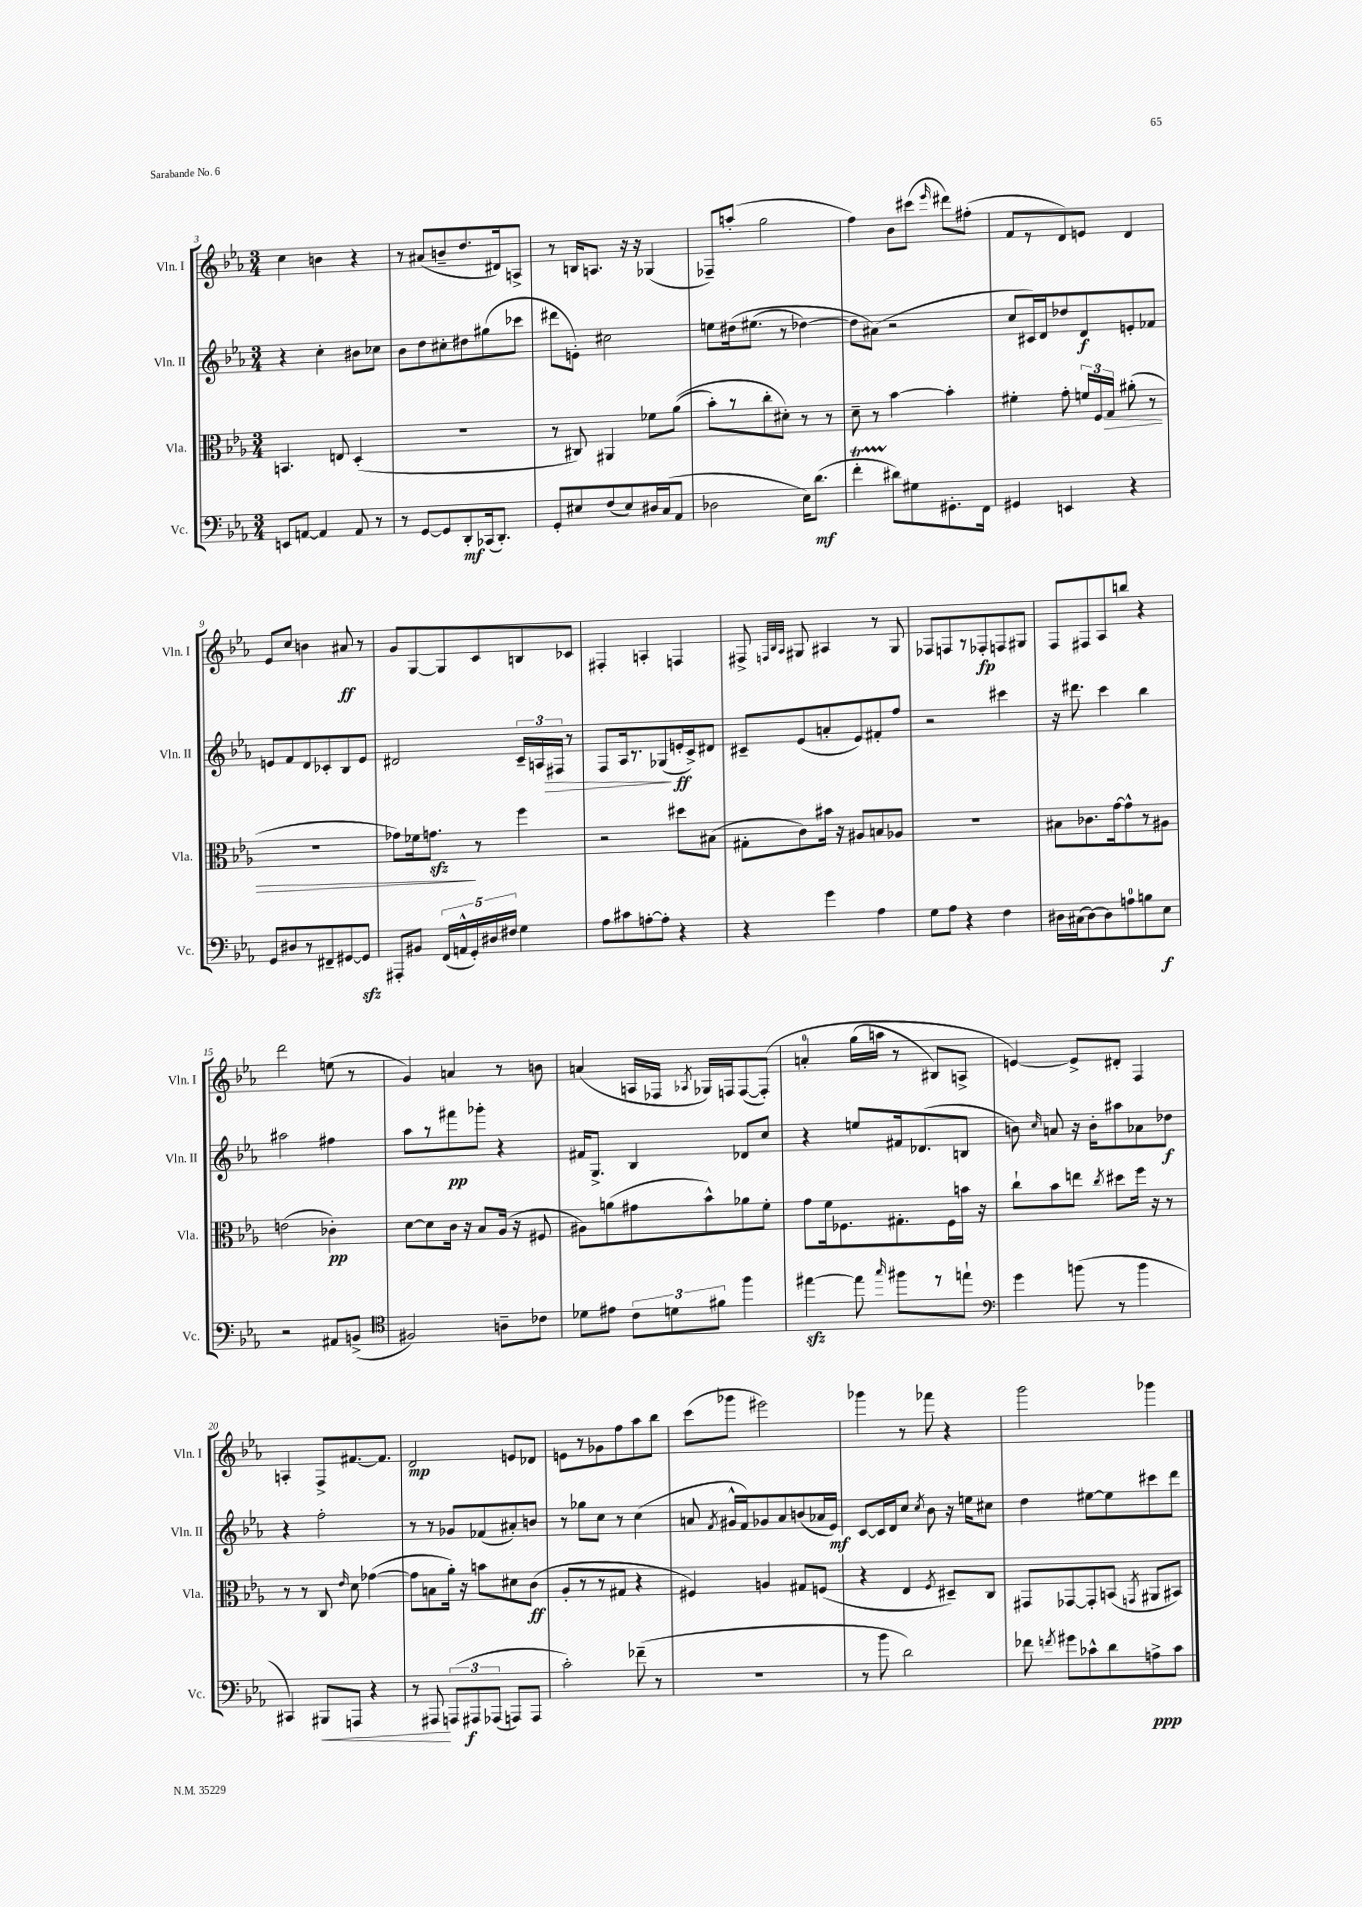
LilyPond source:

<<
\new StaffGroup <<
\new Staff = "s0" \with { instrumentName = "Vln. I" shortInstrumentName = "Vln. I" } {
    \clef treble \key ees \major \numericTimeSignature \time 3/4
    \autoBeamOff c''4 b'4 r4 |
    r8 ais'8[( b'8-- d''8. dis'16) a8]-> |
    r8 b16[ a8.] r16 r16 ges4( |
    fes8[--) a''8]-.( g''2 |
    f''4) bes'8[ cis'''8]( \grace { ees'''16 } dis'''8[) fis''8]-.( |
    f'8[ r8 d'8) e'8] d'4 |
    ees'8[ c''8] b'4 ais'8\ff r8 |
    g'8[ g8~ g8 c'8 b8 ces'8] |
    fis4-. a4-. f4 |
    fis8-> \grace { f32[ bes32 aes32] } gis8 ais4 r8 gis8 |
    fes8[ f8 r8 fes8-.\fp f8 gis8] |
    f8[ fis8 aes8 b''8] r4 |
    d'''2 e''8( r8 |
    g'4) a'4 r8 b'8 |
    a'4( a16[ fes16] \acciaccatura { aes8 } ges16[) f16 f8~( f8]-.)\( |
    a'4-0-. g''16[( a''16] r8 bis8[) a8]-> |
    e'4~\) e'8[-> dis'8]-. f4 |
    a4-. f8[-> fis'8.~ fis'8.] |
    d'2\mp e'8[ des'8] |
    e'8[ r8 ges'8 f''8 aes''8 bes''8] |
    c'''8[( ges'''8] eis'''2) |
    ges'''4 r8 fes'''8 r4 |
    g'''2 ges'''4 \bar "|." |
}
\new Staff = "s1" \with { instrumentName = "Vln. II" shortInstrumentName = "Vln. II" } {
    \clef treble \key ees \major \numericTimeSignature \time 3/4
    \autoBeamOff r4 c''4-. bis'8[ ces''8] |
    bes'8[ d''8 cis''8-. dis''8 gis''8( ces'''8] |
    dis'''8[ e'8]-.) cis''2 |
    e''8[ dis''16\( eis''8.]( r8 des''4~) |
    des''8[ ais'8](\) r2 |
    c''8[ cis'16) d'16 des''8 d'8\f e'8-. fes'8] |
    e'8[ f'8 d'8 ces'8-. bes8 e'8] |
    dis'2 \tuplet 3/2 { c'16[-- a16 fis16]\> } r8 |
    f8[ aes16 r8. ges8\!( e'16-.\ff c'16->) dis'8] |
    cis'8[-- ees'8( a'8-. ees'8) fis'8-. f''8] |
    r2 cis'''4 |
    r16 dis'''8. c'''4 bes''4 |
    ais''2 fis''4 |
    aes''8[ r8 fis'''8\pp ges'''8]-. r4 |
    fis'16[ g8.]-> bes4 des'8[ c''8] |
    r4 e''8[ fis'16 des'8.( b8] |
    b'8) \grace { c''16 } a'8 r16 b'16[-. ais''8 aes'8 des''8]\f |
    r4 f''2-. |
    r8 r8 ges'8[ fes'8( ais'8-.) b'8] |
    r8 ges''8[ c''8] r8 c''4( |
    a'8 \acciaccatura { f'8 } gis'16[-^ f'16) ges'8 a'8 b'8( aes'16 ees'16]\mf) |
    c'8[~ c'16 d'16 c''8] \acciaccatura { c''8 } bes'8 r16 e''16[ cis''8] |
    d''4 eis''8[~ eis''8 cis'''8 d'''8] \bar "|." |
}
\new Staff = "s2" \with { instrumentName = "Vla." shortInstrumentName = "Vla." } {
    \clef alto \key ees \major \numericTimeSignature \time 3/4
    \autoBeamOff b,4. e8 d4-.( |
    R2. |
    r8 cis8) ais,4 fes'8[ aes'8](\( |
    bes'8[-.) r8 c''8-. dis'8]-.\) r8 r8 |
    d'8-- r8 bes'4~ bes'4-. |
    fis'4-. g'8-. \tuplet 3/2 { f'16[ f16 g16]\> } ais'8-.( r8 |
    R2. |
    ges'8[) fes'16 g'8.]\sfz\! r8 f''4 |
    r2 dis''8[ bis8]( |
    gis8[-. c'8) bis'16] r16 ais8[ b8 aes8] |
    R2. |
    bis8[ ces'8. g'16~ g'8-^ r8 ais8] |
    e'2( ces'4-.\pp) |
    d'8[~ d'8 c'16] r16 bes8[ aes16]( r16 fis8 |
    ais8[) a'8( gis'8 bes'8-^) aes'8 f'8]-. |
    g'8[ f'16 fes8. gis8.-. fes16 b'16] r16 |
    c''8[-! bes'8 e''8] \acciaccatura { c''8 } dis''8[ f''16] r16 r8 |
    r8 r8 c8 \grace { ees'16 } d'8 ges'4~( |
    ges'8[ b8 aes'16]-.) r16 b'8[ dis'8 c'8]\ff( |
    aes8[-. r8 r8 gis8] r4 |
    fis4) a4 gis8[ f8]( |
    r4 ees4 \acciaccatura { f8 } dis8[--) c8] |
    gis,8[ ges,8~ ges,8-. b,8]( \acciaccatura { g,8 } ais,8[ bis,8]) \bar "|." |
}
\new Staff = "s3" \with { instrumentName = "Vc." shortInstrumentName = "Vc." } {
    \clef bass \key ees \major \numericTimeSignature \time 3/4
    \autoBeamOff e,8[ a,8]~ a,4 a,8 r8 |
    r8 g,8[~ g,8 d,8-.\mf ces,16( d,8.]-.) |
    g,8[-. eis8 f8( eis8) dis16 c16( aes,8] |
    des2 ees16[) d'8.]\mf( |
    f'4-.\startTrillSpan dis'8[\stopTrillSpan) gis8 gis,8.-. f,16] |
    gis,4 e,4 r4 |
    g,8[ dis8 r8 fis,8-- gis,8~ gis,8]\sfz |
    ais,,8[-. bis,8] \tuplet 5/4 { f,16[( a,16-^ g,16-.) dis16 fis16] } g4 |
    aes8[ cis'8 a8~-. a8]-. r4 |
    r4 g'4 aes4 |
    g8[ aes8] r4 f4 |
    dis16[ cis16( dis8~) dis8 a8-0 b8 ees8]\f |
    r2 ais,8[ b,8]->( |
    \clef tenor fis2) a8[-- ces'8] |
    des'8[ eis'8] \tuplet 3/2 { c'8[ d'8 fis'8] } f''4 |
    eis''4~\sfz eis''8 \grace { g''16 } fis''8[ r8 e''8]-! |
    \clef bass g'4 b'8( r8 b'4 |
    cis,4) bis,,8[\< a,,8] r4 |
    r8 ais,,8\! \tuplet 3/2 { a,,8[\( ais,,8\f aes,,8]( } a,,8[) a,,8] |
    c'2-.\) fes'8--( r8 |
    R2. |
    r8 bes'8 d'2) |
    fes'8 \acciaccatura { f'8 } gis'8[ ces'8-^ d'8 a8->\ppp ces'8] \bar "|." |
}
>>
>>
\layout { \context { \Score currentBarNumber = #3 } }
